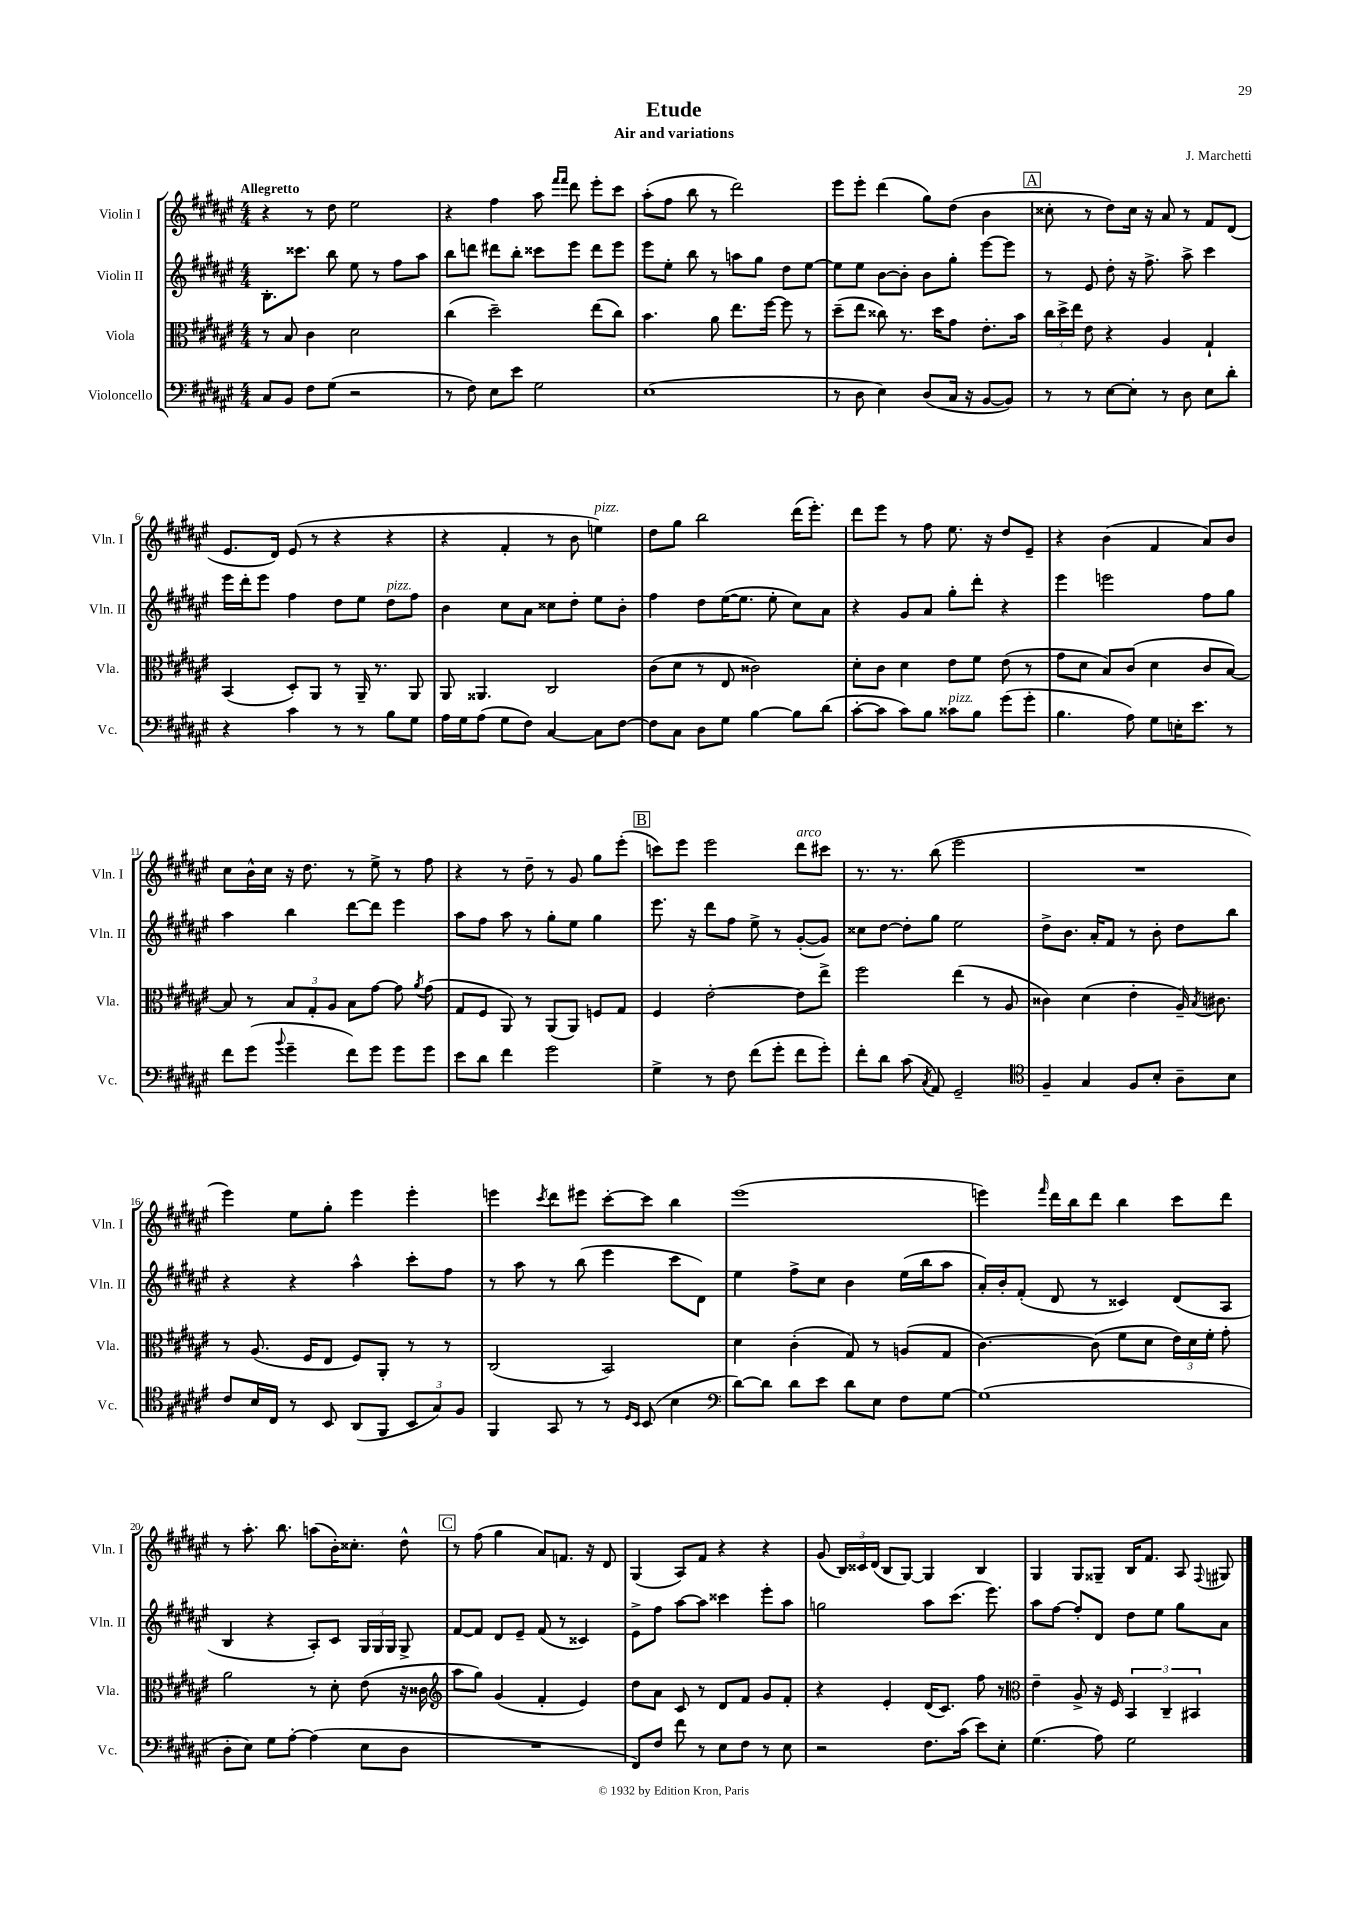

**kern	**kern	**kern	**kern
*staff4	*staff3	*staff2	*staff1
*clefF4	*clefC3	*clefG2	*clefG2
*k[f#c#g#d#a#e#]	*k[f#c#g#d#a#e#]	*k[f#c#g#d#a#e#]	*k[f#c#g#d#a#e#]
*M4/4	*M4/4	*M4/4	*M4/4
8C#	8r	8.B'	4r
8BB	8B	.	.
.	.	8.ccc##	.
8F#	4c#	.	8r
(8G#	.	8bb	8dd#
2r	2d#	8ee#	2ee#
.	.	8r	.
.	.	8ff#	.
.	.	8aa#	.
=	=	=	=
8r	(4cc#	8bb	4r
8F#)	.	8ddd	.
8E#	2dd#~)	8ddd#	4ff#
8e#	.	8bb'	.
2G#	.	8ccc##	8aa#
.	.	.	16qqfff#
.	.	.	16qqfff#
.	.	8eee#	8ddd#
.	(8ee#	8ddd#	8eee#'
.	8cc#)	8eee#	8ccc#
=	=	=	=
(1E#	4.b	8eee#	(8aa#'
.	.	8ee#'	8ff#
.	.	8bb	8bb
.	8a#	8r	8r
.	8.ee#	8aa	2ddd#)
.	.	8gg#	.
.	[16ff#	.	.
.	8ff#]	8dd#	.
.	8r	[8ee#	.
=	=	=	=
8r	(8dd#~	8ee#]	8eee#
8D#	8ee#	8ee#	8eee#'
4E#)	8cc##)	[8b	(4ddd#
.	8.r	8b']	.
(8D#	.	8b	8gg#)
.	16dd#	.	.
16C#	8g#	8gg#'	(8dd#
16r	.	.	.
[8BB	8.e#'	[8eee#	4b
8BB])	.	8eee#]	.
.	16b	.	.
=	=	=	=
8r	24cc#	8r	8cc##'
.	24dd#^	.	.
.	24ee#	.	.
8r	8e#	8e#	8r
[8E#	4r	8dd#'	8dd#)
8E#']	.	16r	16cc##
.	.	8.ff#^	16r
8r	4A#	.	8a#
8D#	.	8aa#^	8r
8E#	4G#`	4ccc#	8f#
8d#'	.	.	(8d#
=	=	=	=
4r	(4BB	16eee#	8.e#
.	.	16ddd#'	.
.	.	8eee#	.
.	.	.	16d#)
4c#	8D#')	4ff#	(8e#
.	8AA#	.	8r
8r	8r	8dd#	4r
8r	16AA#~	8ee#	.
.	8.r	.	.
8B	.	8dd#	4r
8G#	8AA#	8ff#	.
=	=	=	=
16A#	8AA#	4b	4r
16G#	.	.	.
(8A#	4.AA##	.	.
8G#	.	8cc#	4f#'
8F#)	.	8a#	.
[4C#	2C#	8cc##	8r
.	.	8dd#'	8b
8C#]	.	8ee#	4ee)
[8F#	.	8b'	.
=	=	=	=
8F#]	(8c#	4ff#	8dd#
8C#	8d#	.	8gg#
8D#	8r	8dd#	2bb
8G#	8E#	([16ee#	.
.	.	8.ee#]	.
[4B	2c##)	.	.
.	.	8ee#'	.
8B]	.	8cc#)	(16ddd#
.	.	.	8.eee#')
(8d#	.	8a#	.
=	=	=	=
[8c#'	8d#'	4r	8ddd#
8c#]	8c#	.	8eee#
8c#)	4d#	8g#	8r
8B	.	8a#	8ff#
8c##	8e#	8gg#'	8.ee#
8B	8f#	8ddd#'	.
.	.	.	16r
(8g#	(8e#	4r	8dd#
8g#'	8r	.	8e#~
=	=	=	=
4.B	8g#	4eee#	4r
.	8d#	.	.
.	8B)	2eee	(4b
8A#)	(8c#	.	.
8G#	4d#	.	4f#
16E'	.	.	.
8.e#	.	.	.
.	8c#	8ff#	8a#)
8r	[8B)	8gg#	8b
=	=	=	=
8f#	8B]	4aa#	8cc#
(8g#	8r	.	16b^^
.	.	.	16cc#
8qqb	.	.	.
4g#~	12B	4bb	16r
.	.	.	8.dd#
.	12G#'	.	.
.	12A#	.	.
8f#)	8B	[8ddd#	8r
8g#	[8g#	8ddd#]	8ee#^
8g#	8g#]	4eee#	8r
.	8qa#	.	.
8g#	(8g#	.	8ff#
=	=	=	=
8e#	8G#	8aa#	4r
8d#	8F#	8ff#	.
4f#	8AA#)	8aa#	8r
.	8r	8r	8dd#~
2g#	(8AA#	8gg#'	8r
.	8AA#)	8ee#	8g#
.	8F	4gg#	8gg#
.	8G#	.	(8eee#'
=	=	=	=
4G#^	4F#	8.eee#	8ccc)
.	.	.	8eee#
.	.	16r	.
8r	[2e#'	8ddd#	2eee#
8F#	.	8ff#	.
(8f#	.	8ee#^	.
8g#'	.	8r	.
8f#	8e#]	([8g#'	8ddd#
8g#')	8ee#^	8g#])	8ccc#
=	=	=	=
8f#'	2ff#	8cc##	8.r
8d#	.	[8dd#	.
.	.	.	8.r
(8c#	.	8dd#']	.
8qC#	.	.	.
8AA#)	.	8gg#	(8bb
2GG#~	(4ee#	2ee#	2eee#
.	8r	.	.
.	8A#	.	.
=	=	=	=
*clefC4	*	*	*
4F#~	4c##)	8dd#^	1r
.	.	8.b	.
4G#	(4d#	.	.
.	.	16a#'	.
.	.	8f#	.
8F#	4e#'	8r	.
8B'	.	8b'	.
8A#~	16A#~)	8dd#	.
.	8qB	.	.
.	8.c#	.	.
8B	.	8bb	.
=	=	=	=
8c#	8r	4r	4eee#)
16B	(8.A#	.	.
16C#	.	.	.
8r	.	4r	8ee#
.	16F#	.	.
8BB	8E#	.	8gg#'
(8AA#	8F#)	4aa#^^	4eee#
8FF#	8AA#'	.	.
12BB	8r	8ccc#'	4eee#'
12G#)	.	.	.
.	8r	8ff#	.
12F#	.	.	.
=	=	=	=
4FF#	(2C#	8r	4eee
.	.	8aa#	.
.	.	.	8qccc#
8GG#	.	8r	8ddd#
8r	.	(8bb	8eee#
8r	2BB)	4eee#	[8ccc#'
16qqD#	.	.	.
16qqBB	.	.	.
(8BB	.	.	8ccc#]
4B	.	8ccc#	4bb
.	.	8d#)	.
=	=	=	=
*clefF4	*	*	*
[8d#)	4d#	4ee#	(1eee#
8d#]	.	.	.
8d#	(4c#'	8ff#^	.
8e#	.	8cc#	.
8d#	8G#)	4b	.
8E#	8r	.	.
8F#	(8A	(16ee#	.
.	.	16bb	.
[8G#	8G#	8aa#	.
=	=	=	=
(1G#]	[4.c#)	16a#')	4eee)
.	.	16b'	.
.	.	(8f#'	.
.	.	.	16qqfff#
.	.	8d#	16ddd#
.	.	.	16bb
.	(8c#]	8r	8ddd#
.	8f#	4c##)	4bb
.	8d#	.	.
.	24e#)	(8d#	8ccc#
.	24d#	.	.
.	24f#'	.	.
.	8g#'	8A#	8ddd#
=	=	=	=
8D#'	2a#	4B	8r
8E#)	.	.	8.aa#'
8G#	.	4r	.
.	.	.	8.bb
[8A#'	.	.	.
(4A#]	8r	8A#')	(8aa
.	8d#'	8c#	16b')
.	.	.	8.cc##'
8E#	(8e#	24G#	.
.	.	24G#	.
.	.	24G#	.
8D#	16r	8G#^	8dd#^^
.	16c##	.	.
=	=	=	=
*	*clefG2	*	*
1r	8aa#	[8f#	8r
.	8gg#)	8f#]	(8ff#
.	(4g#	8d#	4gg#
.	.	8e#~	.
.	4f#'	(8f#	8a#)
.	.	8r	8.f
.	4e#)	4c##)	.
.	.	.	16r
.	.	.	8d#
=	=	=	=
8FF#)	8dd#	8e#^	(4G#
8F#	8a#	8ff#	.
8f#	8c#	[8aa#	8A#)
8r	8r	8aa#]	8f#
8E#	8d#	4ccc##	4r
8F#	8f#	.	.
8r	8g#	8eee#'	4r
8E#	8f#'	8aa#	.
=	=	=	=
2r	4r	2gg	(8g#
.	.	.	24B)
.	.	.	24c##
.	.	.	(24d#
.	4e#'	.	8B
.	.	.	[8G#)
8.F#	(16d#	8aa#	4G#]
.	8.c#)	.	.
.	.	(8.ccc#	.
(16c#	.	.	.
8e#)	8ff#	.	4B
.	.	8.eee#)	.
8E#'	8r	.	.
=	=	=	=
*	*clefC3	*	*
(4.G#	4e#~	8aa#	4G#
.	.	[8ff#	.
.	8A#^	8ff#']	8G#
8A#)	16r	8d#	8G##~
.	16F#	.	.
2G#	6BB	8dd#	16B
.	.	.	8.f#
.	.	8ee#	.
.	6C#~	.	.
.	.	8gg#	8A#
.	6BB#	.	.
.	.	.	8qqF#
.	.	8a#	8G#
==	==	==	==
*-	*-	*-	*-
